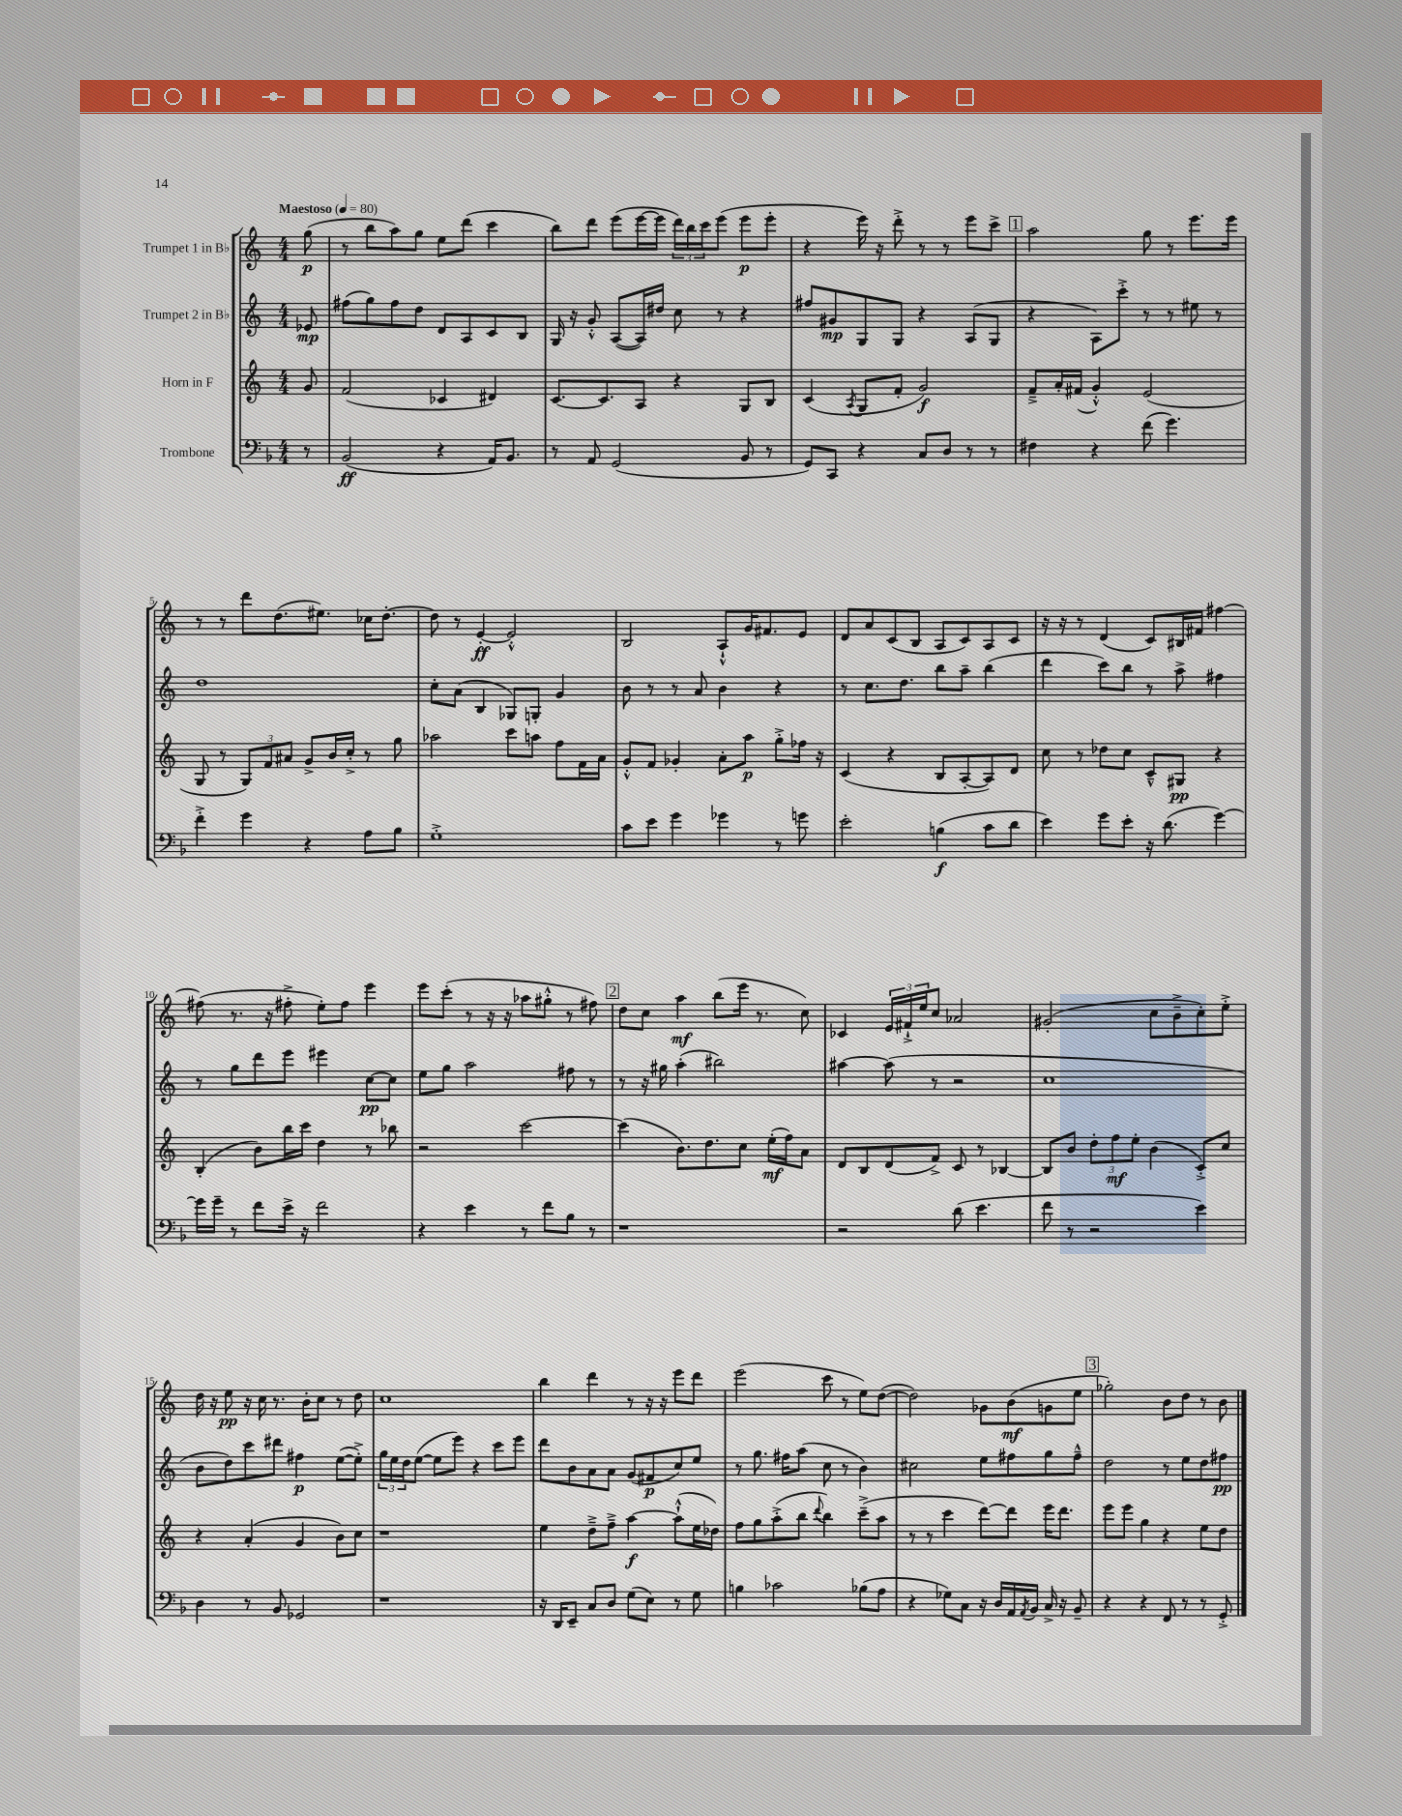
<<
\new StaffGroup <<
\new Staff = "s0" \with { instrumentName = "Trumpet 1 in Bb" } {
    \clef treble \key c \major \numericTimeSignature \time 4/4 \partial 8 \tempo "Maestoso" 4 = 80
    g''8\p( |
    r8 b''8 a''8) g''8 e''8 d'''8( c'''4 |
    b''8) d'''8 e'''8( e'''16~ e'''16 \tuplet 3/2 { d'''16) b''16 c'''16 } e'''8( e'''8\p e'''8-. |
    r4 e'''16) r16 d'''8-.-> r8 r8 e'''8 c'''8-> |
    \mark \markup { \box "1" } a''2 g''8 r8 e'''8. e'''16 |
    r8 r8 d'''8 d''8.( eis''8.) ces''16 d''8.~-. |
    d''8 r8 e'4~-.\ff e'2-.-^ |
    b2 a8-!-^ g'16 fis'8. e'8 |
    d'8 a'8 c'8( b8 a8 c'8) a8 c'8 |
    r16 r16 r8 d'4( c'8) bis16 fis'16 fis''4~ |
    fis''8( r8. r16 fis''8-.-> e''8-.) fis''8 e'''4 |
    e'''8 c'''8-.( r8 r16 r16 aes''8 gis''8-.-^ r8 fis''8) |
    \mark \markup { \box "2" } d''8 c''8 a''4\mf b''8( e'''16 r8. c''8) |
    ces'4 \tuplet 3/2 { e'16 fis'16-!-> e''16 } c''8 aes'2 |
    gis'2-.( c''8 b'8---> c''8-.) e''8-.-> |
    d''16 r16 e''8\pp r16 c''16 r8. b'16-. c''8 r8 d''8 |
    c''1 |
    b''4 d'''4 r8 r16 r16 e'''8 d'''8 |
    e'''2( c'''8 r8 e''8) d''8~( |
    d''2) ges'8 b'8\mf( g'8 e''8 |
    \mark \markup { \box "3" } ges''2-.) b'8 d''8 r8 b'8 \bar "|." |
}
\new Staff = "s1" \with { instrumentName = "Trumpet 2 in Bb" } {
    \clef treble \key c \major \numericTimeSignature \time 4/4 \partial 8
    ees'8\mp |
    fis''8( g''8) fis''8 d''8 d'8 a8 c'8 b8 |
    g16 r16 g'8-.-^ a8~( a16) dis''16 c''8 r8 r4 |
    fis''8 gis'8\mp g8 g8 r4 a8( g8 |
    \mark \markup { \box "1" } r4 a8) c'''8-.-> r8 r8 eis''8 r8 |
    d''1 |
    c''8-. a'8( b4 ges8) g8-. g'4 |
    b'8 r8 r8 a'8 b'4 r4 |
    r8 c''8. d''8. b''8 a''8-- b''4( |
    d'''4 c'''8) b''8 r8 a''8-> fis''4 |
    r8 g''8 d'''8 e'''8 eis'''4 c''8~\pp c''8 |
    e''8 g''8 a''2 fis''8 r8 |
    \mark \markup { \box "2" } r8 r16 gis''16 a''4-.( bis''2) |
    ais''4~ ais''8( r8 r2 |
    c''1 |
    b'8 d''8) c'''8 dis'''8 fis''4\p e''8~( e''8-.->) |
    \tuplet 3/2 { g''16 e''16 d''16 } e''8~( e''8 e'''8) r4 c'''8 e'''8 |
    d'''8 b'8 a'8 a'8 g'8( fis'8\p c''8) e''8 |
    r8 g''8. fis''16 a''8( c''8 r8 b'4) |
    cis''2 e''8 fis''8 g''8 fis''8---^ |
    \mark \markup { \box "3" } d''2 r8 e''8 d''8 fis''8\pp \bar "|." |
}
\new Staff = "s2" \with { instrumentName = "Horn in F" } {
    \clef treble \key c \major \numericTimeSignature \time 4/4 \partial 8
    g'8 |
    f'2( ces'4 dis'4) |
    c'8.~ c'8. a8 r4 g8 b8 |
    c'4( \acciaccatura { a8 } g8 f'8-. g'2\f) |
    \mark \markup { \box "1" } f'8---> a'16-. fis'16( g'4-.-^) e'2( |
    g8 r8 \tuplet 3/2 { g8) f'8 ais'8 } g'8-> b'16 c''16-.-> r8 g''8 |
    aes''2 c'''8 a''8 f''8 f'16 a'16 |
    g'8-.-^ f'8 ges'4-. a'8-. a''8\p g''8-.-> fes''16 r16 |
    c'4( r4 b8 a8~-. a8) d'8 |
    c''8 r8 des''8 c''8 c'8---^ gis8\pp r4 |
    b4-.( b'8) b''16 c'''16 d''4 r8 bes''8 |
    r2 c'''2~ |
    \mark \markup { \box "2" } c'''4( b'8.) d''8. c''8 e''16-.\mf( f''16) a'8 |
    d'8 b8 d'8( f'8->) c'8 r8 bes4~ |
    bes8 b'8 \tuplet 3/2 { d''8-. f''8\mf e''8-. } b'4( c'8-.->) c''8 |
    r4 a'4-.( g'4 b'8) c''8 |
    r1 |
    e''4 d''8---> f''8---> a''4~\f a''8-!-^( e''16 des''16) |
    f''8 g''8 a''8-.->( b''8 \appoggiatura { d'''8 } b''4) c'''8--->( a''8 |
    r8 r8 c'''4 d'''8~) d'''8 e'''16 d'''8. |
    \mark \markup { \box "3" } e'''8 e'''8 g''4 r4 e''8 d''8 \bar "|." |
}
\new Staff = "s3" \with { instrumentName = "Trombone" } {
    \clef bass \key f \major \numericTimeSignature \time 4/4 \partial 8
    r8 |
    bes,2\ff( r4 a,16) bes,8. |
    r8 a,8 g,2( bes,8 r8 |
    g,8) c,8 r4 c8 d8 r8 r8 |
    \mark \markup { \box "1" } fis4 r4 f'8( g'4.) |
    f'4-.-> g'4 r4 a8 bes8 |
    g1-.-> |
    c'8 e'8 g'4 ges'4 r8 g'8 |
    e'2-. b4\f( c'8 d'8 |
    e'4) g'8 e'8-. r16 d'8.( g'4~) |
    g'16 g'16-- r8 f'8 e'16-> r16 f'2 |
    r4 e'4 r8 f'8 bes8 r8 |
    \mark \markup { \box "2" } r1 |
    r2 d'8( e'4. |
    f'8 r8 r2 e'4) |
    d4 r8 bes,8 ges,2 |
    r1 |
    r16 d,16 e,8-- c8 d8 g8( e8) r8 g8 |
    b4 ces'2 bes8( a8 |
    r4 ges8) c8 r16 d16 a,16 \acciaccatura { a,8 } bes,16 c16-> r16 bes,8-- |
    \mark \markup { \box "3" } r4 r4 f,8 r8 r8 g,8-.-> \bar "|." |
}
>>
>>
